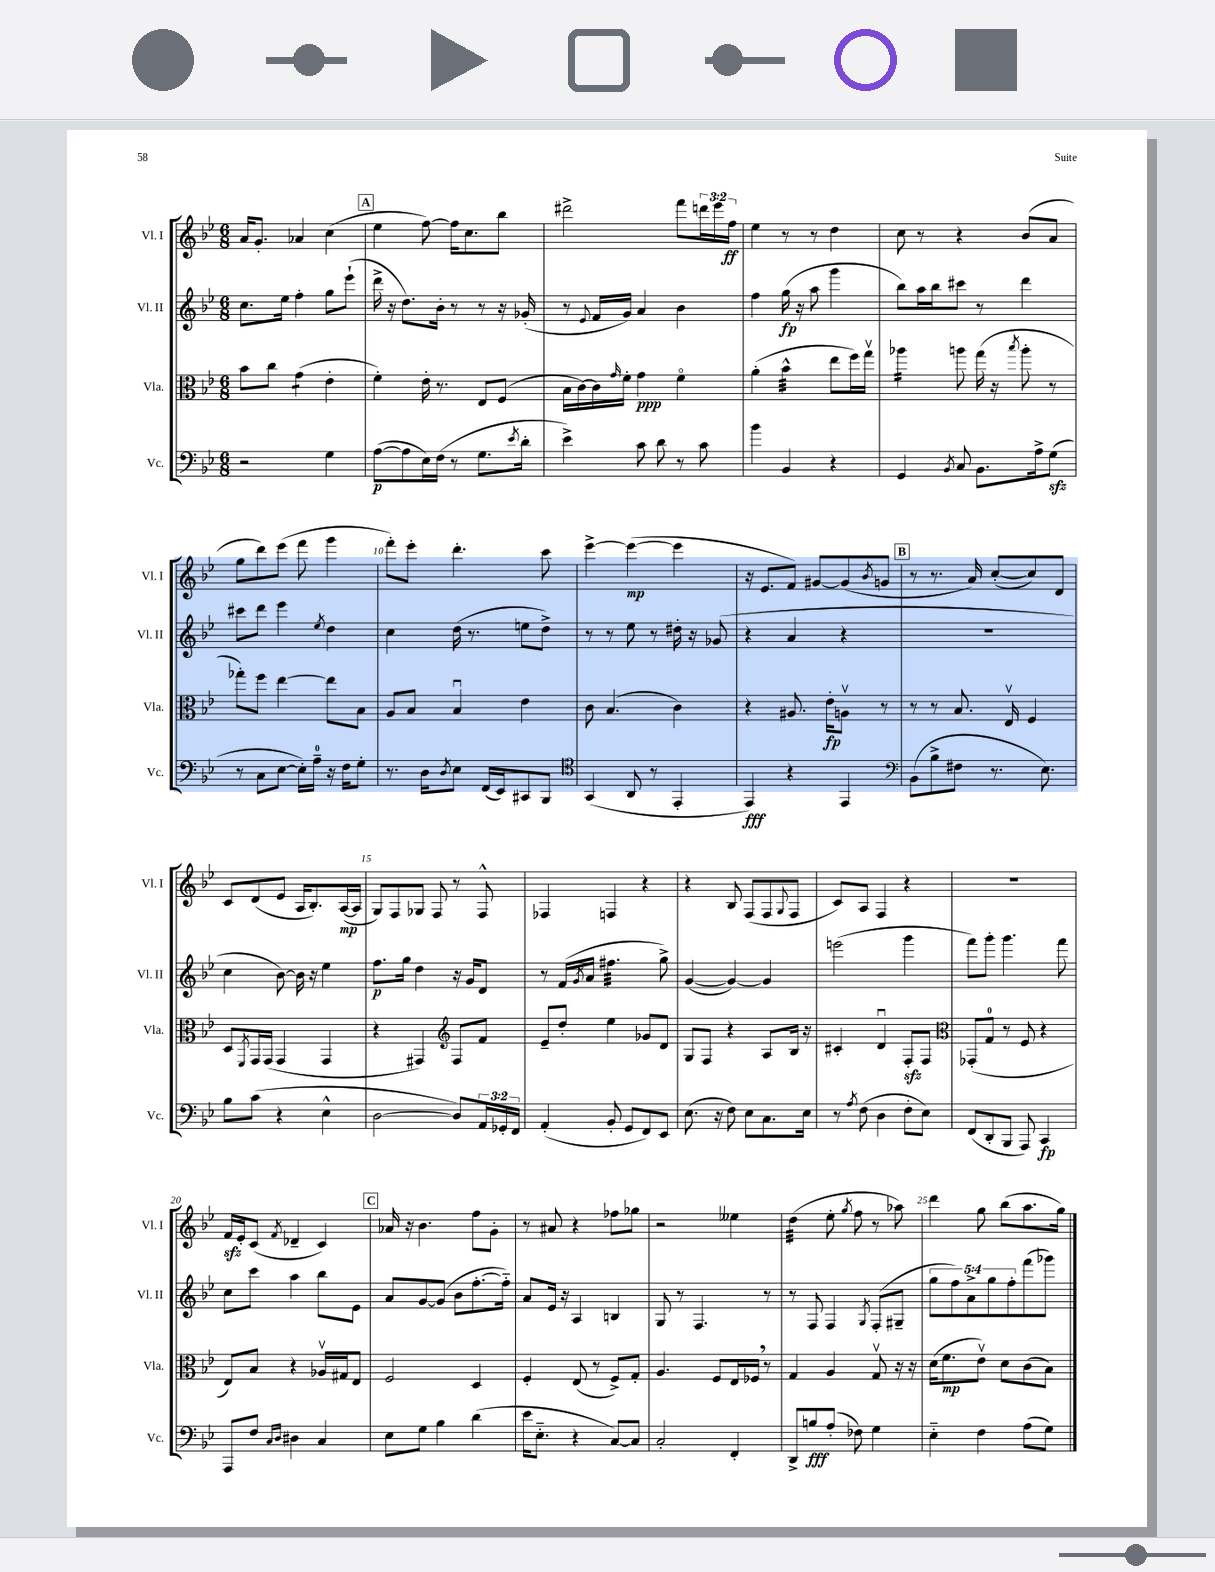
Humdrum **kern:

**kern	**kern	**kern	**kern
*staff4	*staff3	*staff2	*staff1
*clefF4	*clefC3	*clefG2	*clefG2
*k[b-e-]	*k[b-e-]	*k[b-e-]	*k[b-e-]
*M6/8	*M6/8	*M6/8	*M6/8
2r	8b-\L	8.cc\L	16a/LK
.	.	.	8.g'/J
.	8cc\J	.	.
.	.	16ee-\Jk	.
.	(4g\	4ff'\	4a-/
4G\	4e-'\	8gg\L	(4cc\
.	.	(8eee-`\J	.
=	=	=	=
([8A\L	4f'\)	16ddd^\	4ee-\
.	.	16r	.
8A\]	.	8.dd\L)	.
16E-\L)	16e-'\	.	[8ff\)
(16F\JJ	8.r	16b-'\Jk	.
8r	.	8r	16ff\]LK
.	.	.	8.cc\
8.G\L	8E-/L	8r	.
.	(8F/J	16r	8bb-\J
8qe-/	.	.	.
16d'\Jk	.	(16g-'/	.
=	=	=	=
4e-^\)	16B-\LL	8r	2ddd#^\
.	[16c\)	.	.
.	.	8qqe-/	.
.	16c\]	16f/LL	.
.	16qqg/	.	.
.	16f'\JJ	16g/JJ)	.
8c\	4g\	4a/	.
8d\	.	.	.
8r	4fo\	4b-\	8fff\L
8c\	.	.	24ddd\L
.	.	.	24eee-\
.	.	.	24ff\JJ
=	=	=	=
4b-\	(4a'\	4ff\	4ee-\
4BB-/	4b-^^\	(16gg\	8r
.	.	16r	.
.	.	8aa\	8r
4r	8ee-\L	4ggg\	4dd\
.	16ff\L)	.	.
.	16ggv\JJ	.	.
=	=	=	=
4GG/	4aa-\	8bb-\L)	8cc\
.	.	16aa\L	8r
.	.	16bb-\J	.
8qBB-/	.	.	.
8C/	8aa\	8ccc#\J	4r
8.BB-\L	(16gg\	8r	.
.	16r	.	.
.	8qbb-/	.	.
.	8aa'\	4ddd\	(8b-/L
16A^\k	.	.	.
(8G\J	8r	.	8a/J
=	=	=	=
8r	8gg-'\L)	8ccc#\L	8gg\L
8C\L	8ff\J	8ddd\J	8ddd\)
[8E-\J	[4ee-\	4eee-\	(8eee-\J
16E-'\]LL)	.	.	8fff\
16A~\JJ	.	.	.
.	.	8qee-/	.
16r	8ee-\]L	4dd\	4ggg\
16F\LK	.	.	.
8G'\J	8B-\J	.	.
=	=	=	=
8.r	8A/L	4cc\	8fff'\L)
.	8B-/J	.	8eee-'\J
16D\LK	.	.	.
8qD/	.	.	.
8E-\J	4B-u/	(16dd\	4.ddd'\
.	.	8.r	.
(16FF/LL	.	.	.
16EE-/J)	.	.	.
8CC#/	4e-\	8ee\L	.
8BBB-/J	.	8dd^\J)	8ccc\
=	=	=	=
*clefC4	*	*	*
(4GG/	8c\	8r	[4eee-^\
.	(4.B-/	8r	.
8AA/	.	8ee-\	(4eee-\_
8r	.	8r	.
4EE-'/	4c\)	16dd#'\	4eee-\]
.	.	16r	.
.	.	(8g-/	.
=	=	=	=
4EE-/)	4r	4r	16r
.	.	.	8.e-/L
4r	8.A#/	4a/	8f/J)
.	.	.	[8g#/L
.	16e-'\LK	.	.
4EE-/	8Av\J	4r	(8g#/]
.	.	.	8qb-/
.	8r	.	8g/J
=	=	=	=
*clefF4	*	*	*
(8BB-\L	8r	2.r	8r
8B-^\	8r	.	8.r
8F#\J	8.B-/	.	.
.	.	.	16a/)
8.r	.	.	([8cc'/L
.	16E-v/	.	.
.	4F/	.	8cc/])
8.E-\)	.	.	.
.	.	.	8d/J
=	=	=	=
8B-\L	8D/L	4cc\	8c/L
.	8qFF/	.	.
(8c\J	16GG/L	.	(8d/
.	(16GG/JJ	.	.
4r	4GG/	[8b-\)	8e-/J
.	.	16b-\]	16A/LK
.	.	16r	8.B-'/)
4E-^^\	4GG/	4ee-\	.
.	.	.	([16A/L
.	.	.	16A/]JJ
=	=	=	=
[2D\	4r	8.ff\L	8G/L)
.	.	.	8F/
.	.	16gg\Jk	.
.	4GG#/)	4dd\	8G-/J
.	.	.	8F/
*	*clefG2	*	*
8D/]L)	8F/L	16r	8r
.	.	16g/LK	.
24AA/L	8f/J	8d/J	8F^^/
24GG-'/	.	.	.
24FF/JJ	.	.	.
=	=	=	=
(4AA'/	8e-~/L	8r	4F-/
.	8dd'/J	(16f/LL	.
.	.	8qg/	.
.	.	16a/JJ	.
8BB-'/	4ee-\	4.ff#\	4F/
8GG/L	.	.	.
8FF/)	8g-/L	.	4r
8EE-/J	8d/J	8gg^\)	.
=	=	=	=
(8.E-\	8G/L	([4g/	4r
.	8F/J	.	.
16r	.	.	.
8F\)	4r	4g/_)	8B-/
8E-\L	.	.	(8F/L
8.C\	8A/L	4g/]	8F/
.	.	.	8qqG/
.	16B-/Jk	.	8F/J
16E-\Jk	16r	.	.
=	=	=	=
8r	4c#'/	(2eee\	8c/L)
8qA/	.	.	.
(8F\	.	.	8A/J
4D\	4du/	.	4F/
8F'\L	8F'/L	4ggg\	4r
8E-\J)	8F/J	.	.
=	=	=	=
*	*clefC3	*	*
(8FF/L	(8GG-'/L	8fff\L)	2.r
8DD'/	8G/J	8ggg'\J	.
8BBB-/J	8r	4.ggg\	.
8AAA/)	8F/	.	.
4CC/	4r	.	.
.	.	8fff\	.
=	=	=	=
8AAA/L	8E-/L)	8cc\L	16f/LL
.	.	.	16e-'/J
8F/J	8B-/J	8ccc\J	(8c/J
16qqC/LL	.	.	.
16qqD/JJ	.	.	8qf/
4D#\	4r	4aa\	4d-~/
4C/	16A-v/LL	8bb-\L	4c/)
.	16G#/J	.	.
.	8E-/J	8e-\J	.
=	=	=	=
8E-\L	2F/	8a/L	16a-/
.	.	.	16r
8G\J	.	[8g/	4.b-\
4B-\	.	(8g/]J	.
.	.	8b-\L	.
(4d\	4D/	[8.ff'\	8ff\L
.	.	.	8g'\J
.	.	16ff'~\]Jk)	.
=	=	=	=
16e-\LK	4F'/	8a/L	8r
8.E-'~\J	.	.	.
.	.	16e-/Jk	8a#/
.	.	16r	.
4r	(8E-/	4A/	4r
.	8r	.	.
[8C/L)	8F^/L)	4B/	8ff-\L
8C/]J	8G'/J	.	8gg-\J
=	=	=	=
2C'/	4.A/	8G/	2r
.	.	8r	.
.	.	4.F/	.
.	8F/L	.	.
4FF'/	16E-/L	.	4ee--\
.	16F-/JJ	.	.
.	8r	8r	.
=	=	=	=
8DD^/L	4G/	8r	(4dd\
8B/	.	8F/	.
(8A'/J	4A/	4F/	8ee-'\
.	.	.	8qgg/
8F-\)	.	.	8ff\
.	.	8qG/	.
4G\	8Gv/	(8F'/L	8r
.	16r	8G#~/J	8aa-\)
.	16r	.	.
=	=	=	=
4E-'~\	(16d\LK	10gg\L	4ddd\
.	8.f\	.	.
.	.	10ff\)	.
.	.	10a^\	.
4F\	8e-v\J)	.	8gg\
.	.	10gg\	.
.	8d\L	.	(8bb-\L
.	.	10ff'\	.
(8A\L	(8c\	(8fff\	8.aa\
8G\J)	8B-\J)	8ggg-\J)	.
.	.	.	16gg\Jk)
==	==	==	==
*-	*-	*-	*-
